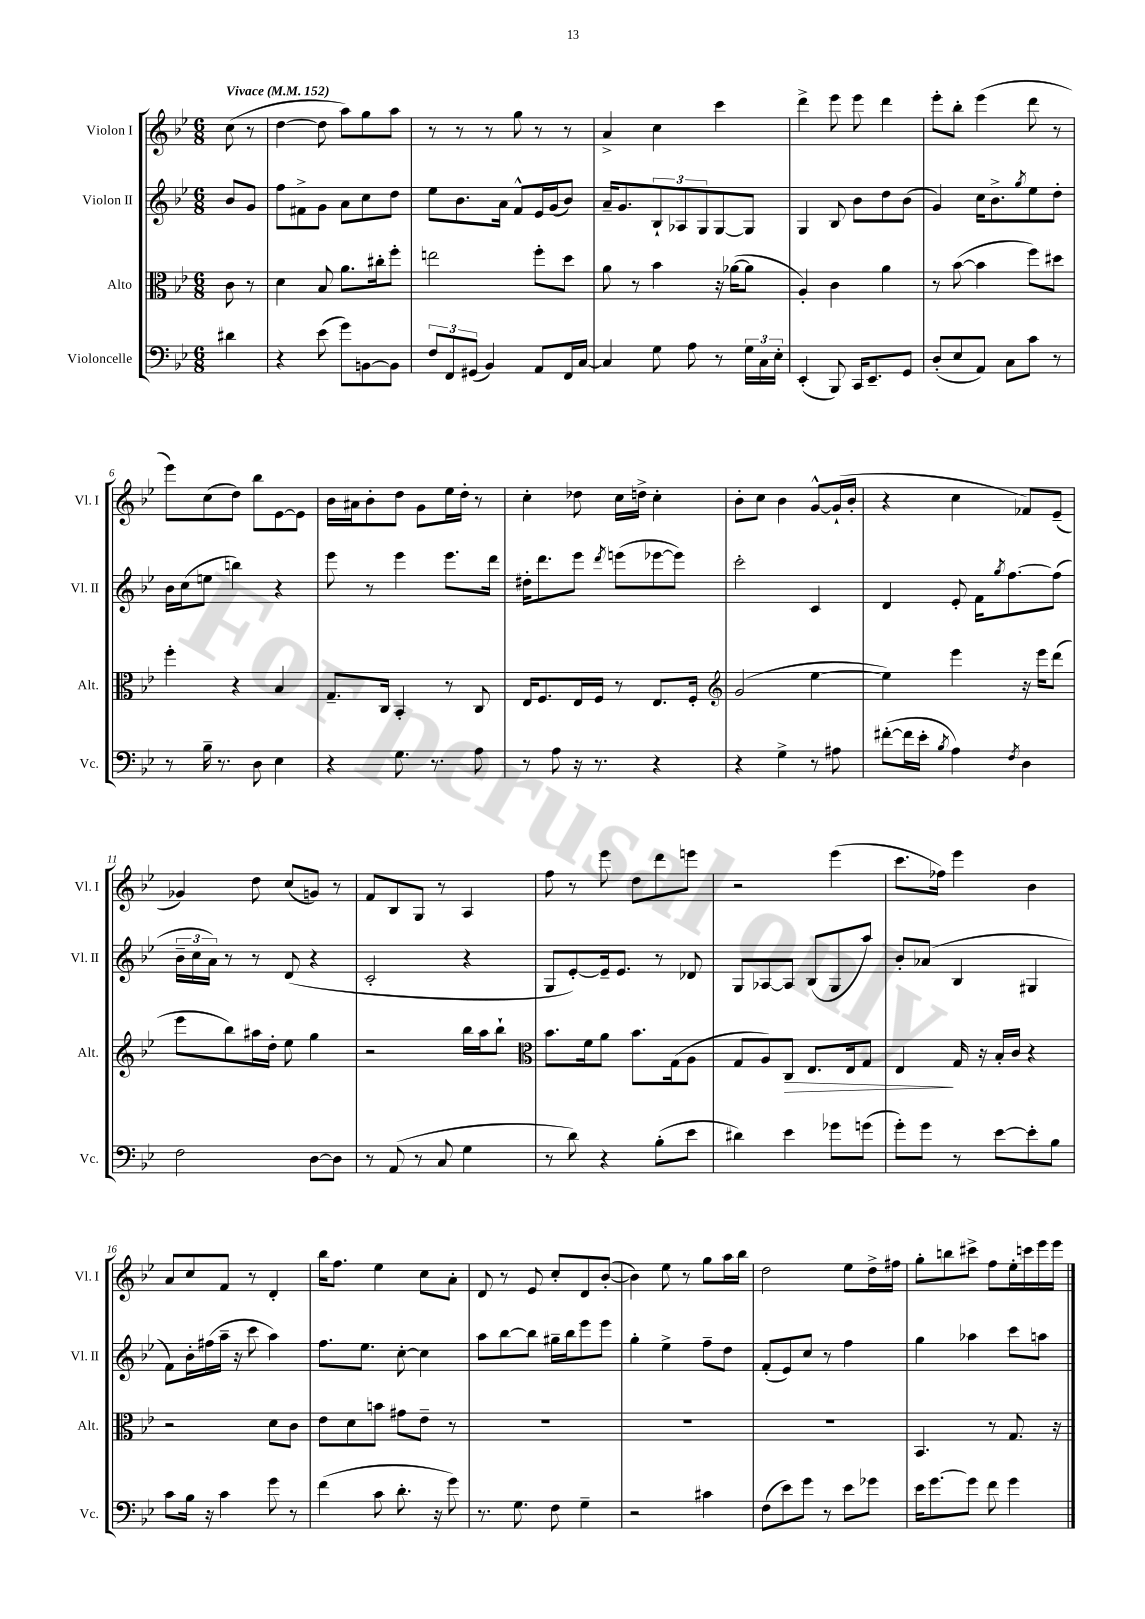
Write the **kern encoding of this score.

**kern	**kern	**dynam	**kern	**kern
*part4	*part3	*part3	*part2	*part1
*staff4	*staff3	*staff3	*staff2	*staff1
*I"Violoncelle	*I"Alto	*	*I"Violon II	*I"Violon I
*I'Vc.	*I'Alt.	*	*I'Vl. II	*I'Vl. I
*clefF4	*clefC3	*	*clefG2	*clefG2
*k[b-e-]	*k[b-e-]	*	*k[b-e-]	*k[b-e-]
*M6/8	*M6/8	*	*M6/8	*M6/8
*MM152	*MM152	*	*MM152	*MM152
=	=	=	=	=
!	!	!	!	!LO:TX:a:B:t=Vivace
4d#X\	8c\	.	8b-/L	(8cc\
.	8r	.	8g/J	8r
=1	=1	=1	=1	=1
4r	4d\	.	8ff\L	[4dd\
.	.	.	8f#X^\	.
(8e-\	8B-/	.	8g\J	8dd\]
8g\L)	8.a\L	.	8a\L	8aa\L)
[8BBn\	.	.	8cc\	8gg\
.	16cc#X'\k	.	.	.
8BB\J]	8ff'\J	.	8dd\J	8aa\J
=2	=2	=2	=2	=2
12F/L	2een\	.	8ee-\L	8r
12FF/	.	.	.	.
.	.	.	8.b-\	8r
(12GG#X/J	.	.	.	.
4BB-/)	.	.	.	8r
.	.	.	16a\Jk	.
.	.	.	8f^^/L	8gg\
8AA/L	8ff'\L	.	16e-/L	8r
.	.	.	(16g/J	.
16FF/L	8dd\J	.	8b-/J)	8r
[16C/JJ	.	.	.	.
=3	=3	=3	=3	=3
4C/]	8a\	.	16a~/KL	4a^/
.	.	.	8.g/	.
.	8r	.	.	.
8G\	4b-\	.	12B-`/	4cc\
.	.	.	12A-X/	.
8A\	.	.	.	.
.	.	.	12G/	.
8r	16r	.	[8G/	4ccc\
.	([16a-X\KL	.	.	.
24G\LL	8a-\J]	.	8G/J]	.
24C\	.	.	.	.
24E-'\JJ	.	.	.	.
=4	=4	=4	=4	=4
(4EE-'/	4A'/)	.	4G/	4ddd^\
8BBB-/)	4c\	.	8B-/	8eee-\
16CC/KL	.	.	8b-\L	8eee-\
8.EE-~/	.	.	.	.
.	4a\	.	8dd\	4ddd\
8GG/J	.	.	(8b-\J	.
=5	=5	=5	=5	=5
(8D'/L	8r	.	4g/)	8eee-'\L
8E-/	([8b-\	.	.	8bb-'\J
8AA/J)	4b-\]	.	16cc\KL	(4eee-\
.	.	.	8.b-^\	.
8C\L	.	.	.	.
.	.	.	8qgg/	.
8c\J	8ff\L)	.	8ee-\	8ddd\
8r	8dd#X\J	.	8dd'\J	8r
!!LO:LB:g=z
=6	=6	=6	=6	=6
8r	4ff'\	.	16b-\LL	8eee-\L)
.	.	.	(16cc\J	.
16B-~\	.	.	8een\J	(8cc\
8.r	.	.	.	.
.	4r	.	4bbn\)	8dd\J)
8D\	.	.	.	8bb-\L
4E-\	4B-/	.	4r	[8e-\
.	.	.	.	8e-\J]
=7	=7	=7	=7	=7
4r	8.G~/L	.	8eee-\	16b-\LL
.	.	.	.	16a#X\J
.	.	.	8r	8b-'\
.	16C/Jk	.	.	.
8.G\	4BB-'/	.	4eee-\	8dd\J
.	.	.	.	8g\L
8.r	.	.	.	.
.	8r	.	8.eee-\L	16ee-\L
.	.	.	.	16dd'\JJ
8A\	8C/	.	.	8r
.	.	.	16ddd\Jk	.
=8	=8	=8	=8	=8
8r	16E-/KL	.	16dd#X'\KL	4cc'\
.	8.F/	.	8.ddd\	.
8A\	.	.	.	.
16r	16E-/L	.	8eee-\J	8dd-X\
8.r	16F/JJ	.	.	.
.	.	.	8qddd/	.
.	8r	.	(8eeen\L	16cc\LL
.	.	.	.	16ddn^\JJ
4r	8.E-/L	.	[8eee-X\	4cc'\
.	.	.	8eee-\J])	.
.	16F'/Jk	.	.	.
=9	=9	=9	=9	=9
*	*clefG2	*	*	*
4r	(2g/	.	2ccc'\	8b-'\L
.	.	.	.	8cc\J
4G^\	.	.	.	4b-\
8r	[4ee-\	.	4c/	[8g^^/L
8A#X\	.	.	.	(16g`/L]
.	.	.	.	16b-'/JJ
=10	=10	=10	=10	=10
([8f#X'\L	4ee-\])	.	4d/	4r
16f#\L]	.	.	.	.
16e-'\JJ	.	.	.	.
8qB-/	.	.	.	.
4A\)	4eee-\	.	8e-'/	4cc\
.	.	.	16f\KL	.
.	.	.	8qgg/	.
.	.	.	[8.ff\	.
8qF/	.	.	.	.
4D\	16r	.	.	8f-X/L)
.	16eee-\KL	.	.	.
.	(8ddd\J	.	(8ff\J]	(8e-~/J
!!LO:LB:g=z
=11	=11	=11	=11	=11
2F\	8eee-\L	.	24b-~\LL	4g-X/)
.	.	.	24cc\	.
.	.	.	24a\JJ)	.
.	8bb-\)	.	8r	.
.	16aa#X\L	.	8r	8dd\
.	16dd'\JJ	.	.	.
.	8ee-\	.	(8d/	(8cc/L
[8D\L	4gg\	.	4r	8gn/J)
8D\J]	.	.	.	8r
=12	=12	=12	=12	=12
8r	2r	.	2c'/	8f/L
(8AA/	.	.	.	8B-/
8r	.	.	.	8G/J
8C/	.	.	.	8r
4G\	16bb-\LL	.	4r	4A/
.	16aa\J	.	.	.
.	8bb-`\J	.	.	.
=13	=13	=13	=13	=13
*	*clefC3	*	*	*
8r	8.b-\L	.	8G/L	8ff\
8d\)	.	.	[8e-'/)	8r
.	16f\k	.	.	.
4r	8a\J	.	16e-~/k]	8eee-\
.	.	.	8.e-/J	.
.	8.b-\L	.	.	8dd\L
(8B-'\L	.	.	8r	8ddd\
.	(16G\k	.	.	.
8e-\J	8A\J	.	8d-X/	8eeen\J
=14	=14	=14	=14	=14
4d#X\)	8G/L	.	8G/L	2r
.	8A/)	.	[8A-X/	.
!	!	!LO:HP:b	!	!
4e-\	8C/J	>	8A-/J]	.
.	8.E-/L	.	(8B-/L	.
8g-X\L	.	.	8G/	(4eee-\
.	16E-/k	.	.	.
(8gn\J	8G/J	.	8aa/J)	.
=15	=15	=15	=15	=15
8g'\L)	4E-/	.	8b-'/L	8.ccc\L
8g\J	.	.	(8a-X/J	.
.	.	.	.	16ff-X\Jk)
8r	16G/	]	4B-/	4eee-\
.	16r	.	.	.
[8e-\L	16B-'/LL	.	.	.
.	16c/JJ	.	.	.
8e-'\]	4r	.	4G#X/	4b-\
8B-\J	.	.	.	.
!!LO:LB:g=z
=16	=16	=16	=16	=16
8c\L	2r	.	8f\L)	8a/L
16B-\Jk	.	.	16b-'\L	8cc/
16r	.	.	(16ff#X\	.
4c\	.	.	16aa~\JJ	8f/J
.	.	.	16r	.
.	.	.	8ccc\	8r
8g\	8d\L	.	4aa\)	4d'/
8r	8c\J	.	.	.
=17	=17	=17	=17	=17
(4f\	8e-\L	.	8.ff\L	16bb-\KL
.	.	.	.	8.ff\J
.	8d\	.	.	.
.	.	.	8.ee-\J	.
8c\	8bn\J	.	.	4ee-\
8.d'\	8g#X\L	.	[8cc'\	.
.	8e-~\J	.	4cc\]	8cc\L
16r	.	.	.	.
8g\)	8r	.	.	8a'\J
=18	=18	=18	=18	=18
8.r	2.r	.	8aa\L	8d/
.	.	.	[8bb-\	8r
8.G\	.	.	.	.
.	.	.	8bb-\J]	8e-/
8F\	.	.	16gg#X~\LL	8cc'/L
.	.	.	16bb-\J	.
4G~\	.	.	8eee-\	8d/
.	.	.	8eee-\J	([8b-'/J
=19	=19	=19	=19	=19
2r	2.r	.	4gg'\	4b-\])
.	.	.	4ee-^\	8ee-\
.	.	.	.	8r
4c#X\	.	.	8ff~\L	8gg\L
.	.	.	8dd\J	16aa\L
.	.	.	.	16bb-\JJ
=20	=20	=20	=20	=20
(8F\L	2.r	.	(8f'/L	2dd\
8e-\)	.	.	8e-/)	.
8g\J	.	.	8cc/J	.
8r	.	.	8r	.
8e-\L	.	.	4ff\	8ee-\L
8g-X\J	.	.	.	16dd^\L
.	.	.	.	16ff#X\JJ
=21	=21	=21	=21	=21
16e-\KL	4.BB-/	.	4gg\	8gg'\L
[8.g\	.	.	.	.
.	.	.	.	8bbn\
8g\J]	.	.	4aa-X\	8ccc#X^\J
8f\	8r	.	.	8ff\L
4g\	8.G/	.	8ccc\L	16ee-'\L
.	.	.	.	16cccn\
.	.	.	8aan\J	16eee-\
.	16r	.	.	16eee-\JJ
==	==	==	==	==
*-	*-	*-	*-	*-
